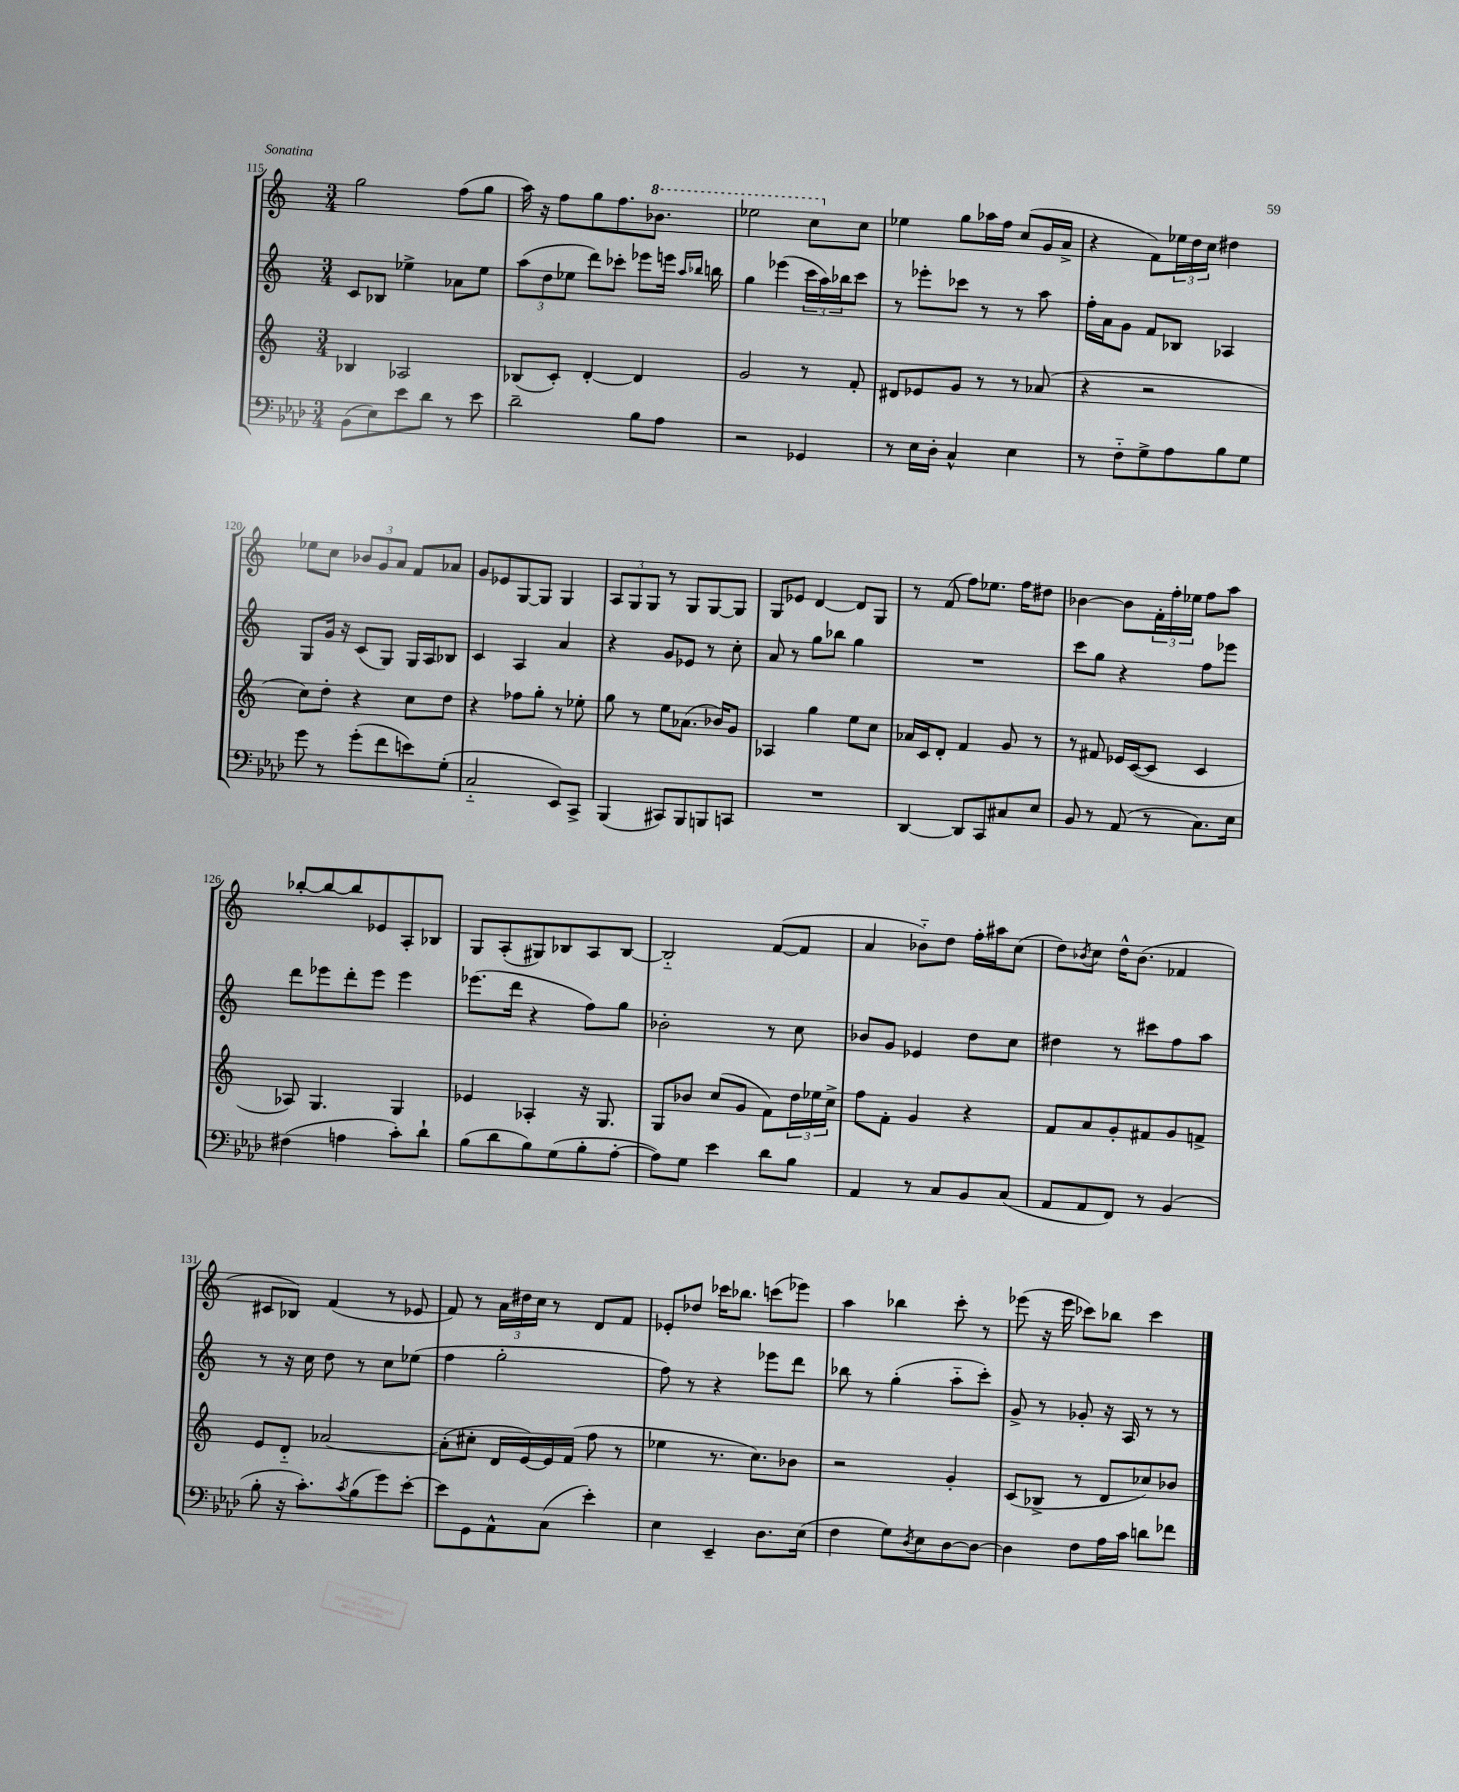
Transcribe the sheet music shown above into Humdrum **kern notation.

**kern	**kern	**kern	**kern
*part4	*part3	*part2	*part1
*staff4	*staff3	*staff2	*staff1
*clefF4	*clefG2	*clefG2	*clefG2
*k[b-e-a-d-]	*k[]	*k[]	*k[]
*M3/4	*M3/4	*M3/4	*M3/4
=115	=115	=115	=115
(8BB-\L	4B-X/	8c/L	2gg\
8E-\)	.	8B-X/J	.
8e-\	2A-X/	4ee-X^\	.
8d-\J	.	.	.
8r	.	8a-X\L	(8ff\L
8e-\	.	8ee-\J	8gg\J
=116	=116	=116	=116
2d-~\	(8B-X/L	(12aa\L	16aa\)
.	.	.	16r
.	.	12dd\	.
.	8c'/J)	.	8ff\L
.	.	12ee-X\J	.
.	[4d'/	8ddd\L)	8gg\
.	.	8ccc-X'\J	8.ff\
8B-\L	4d/]	8eee-X\L	.
*	*	*	*8va
.	.	.	8.bb-X\J
8A-\J	.	16eeen\Jk	.
.	.	16qqaa/LL	.
.	.	16qqbb-X/JJ	.
.	.	16bbn\	.
=117	=117	=117	=117
2r	2g/	4gg\	2eee-X\
.	.	(4eee-X\	.
4GG-X/	8r	24ccc\LL	8ccc\L
.	.	24aa\)	.
.	.	24bb-X\J	.
*	*	*	*X8va
.	8f'/	8ccc\J	8cc\J
=118	=118	=118	=118
8r	8d#X/L	8r	4ee-X\
16E-\LL	8e-X/	8eee-X'\L	.
16D-'\JJ	.	.	.
4C^^/	8g/J	8ccc-X\J	8gg\L
.	8r	8r	16aa-X\L
.	.	.	16ff\JJ
4E-\	8r	8r	(8cc/L
.	(8a-X/	8aa\	16g/L
.	.	.	16a^/JJ
=119	=119	=119	=119
8r	4r	16ff'\LL	4r
.	.	16a\J	.
8F\L	.	8g\J	.
8G^\	2r	8f/L	8f\L)
8A-\	.	8B-X/J	24ee-X\L
.	.	.	24dd\
.	.	.	24cc\JJ
8B-\	.	4A-X/	4dd#X\
8G\J	.	.	.
!!LO:LB:g=z
=120	=120	=120	=120
8g\	8cc\L)	8G/L	8ee-X\L
8r	8dd'\J	16g/Jk	8cc\J
.	.	16r	.
(8g'\L	4r	(8c/L	12b-X/L
.	.	.	12g/
8f\	.	8G/J)	.
.	.	.	12a/J
8en\)	8cc\L	16G/LL	8f/L
.	.	16A/J	.
(8G'\J	8dd\J	8B-X/J	8a-X/J
=121	=121	=121	=121
2C/	4r	4c/	8g/L
.	.	.	8e-X/
.	8ff-X\L	4A/	[8G/
.	8gg'\J	.	8G/J]
8EE-/L)	8r	4a/	4G/
8CC^/J	8ee-X'\	.	.
=122	=122	=122	=122
(4BBB-/	8gg\	4r	12A/L
.	.	.	12G/
.	8r	.	.
.	.	.	12G/J
8CC#X/L)	8ee\L	8g/L	8r
8BBB-/	(8.a-X\J	8e-X/J	8G/L
8BBBn/	.	8r	[8G/
.	16b-X/KL)	.	.
8CCn/J	8g/J	8cc'\	8G/J]
=123	=123	=123	=123
2.r	4A-X/	8a/	8G/L
.	.	8r	8e-X/J
.	4gg\	8gg\L	[4d/
.	.	8bb-X\J	.
.	8ee\L	4gg\	8d/L]
.	8cc\J	.	8G/J
=124	=124	=124	=124
[4DD-/	16a-X/LL	2.r	8r
.	16c/J	.	.
.	8d'/J	.	(8f/
8DD-/L]	4f/	.	8ff\L)
8CC/	.	.	8.ee-X\J
8C#X/	8g/	.	.
.	.	.	16ff\KL
8E-/J	8r	.	8dd#X\J
=125	=125	=125	=125
8BB-/	8r	8ccc\L	[4b-X\
8r	8f#X/	8gg\J	.
(8AA-/	16e-X/LL	4r	8b-\L]
.	([16c/J	.	.
8r	8c/J]	.	24f'\L
.	.	.	24ff'\
.	.	.	24ee-X\JJ
8.C\L)	4c/	8ff\L	8ff\L
.	.	8eee-X\J	8aa\J
16E-\Jk	.	.	.
!!LO:LB:g=z
=126	=126	=126	=126
(4F#X\	8A-X/)	8ddd\L	[8bb-X'/L
.	4.G/	8eee-X\	8bb-/_
4An\	.	8ddd'\	8bb-/]
.	.	8eee-\J	8e-X/
8c'\L)	4G/	4eee-\	8A'/
8d-`\J	.	.	8B-X/J
=127	=127	=127	=127
(8B-\L	4e-X/	(8.eee-X\L	8G/L
8d-\	.	.	(8A'/
.	.	16ddd\Jk	.
8B-\)	4A-X'/	4r	8G#X/)
(8G\	.	.	8B-X/
8B-'\	16r	8ff\L)	8A/
.	8.G/	.	.
[8A-'\J	.	8gg\J	[8B-/J
=128	=128	=128	=128
8A-\L])	8G/L	2b-X'\	2B-/]
8G\J	8b-X/J	.	.
4e-\	(8cc/L	.	.
.	8g/J	.	.
8d-\L	8f\L)	8r	([8f/L
8B-\J	24dd\L	8cc\	8f/J]
.	24ee-X\	.	.
.	24cc^\JJ	.	.
=129	=129	=129	=129
4AA-/	8ff\L	8b-X/L	4a/
.	8f'\J	8g/J	.
8r	4g/	4e-X/	8b-X\L)
8C/L	.	.	8dd\J
8BB-/	4r	8dd\L	16ff'\LL
.	.	.	16aa#X\J
(8C/J	.	8cc\J	(8cc\J
=130	=130	=130	=130
8AA-/L	8f/L	4dd#X\	8dd\L)
.	.	.	8qb-X/
8AA-/	8a/	.	8cc\J
8FF/J)	8g'/	8r	16dd^^\KL
.	.	.	(8.b-\J
8r	8f#X/	8ccc#X\L	.
(4BB-/	8g/	8ff\	4f-X/
.	8fn^/J	8aa\J	.
!!LO:LB:g=z
=131	=131	=131	=131
8B-'\	8e/L	8r	8c#X/L
16r	8d/J	16r	8B-X/J)
8.c'\L)	.	16cc\	.
.	[2a-X/	8dd\	(4f/
8qc/	.	.	.
(8B-\	.	8r	.
8g\)	.	8cc\L	8r
[8e-'\J	.	(8ee-X\J	8e-X/
=132	=132	=132	=132
8e-\L]	(8a-'\L]	4ff\	8f/)
8GG\	8cc#X'\J	.	8r
8AA-^^\	16d/LL	2gg'\	24a\LL
.	.	.	24dd#X\
.	[16e/)	.	.
.	.	.	24cc\JJ
(8C\J	16e/]	.	8r
.	(16f/JJ	.	.
4e-'\)	8ff\	.	8d/L
.	8r	.	8f/J
=133	=133	=133	=133
4E-\	4ee-X\	8ff\)	8e-X'/L
.	.	8r	8dd-X/J
4EE-~/	8.r	4r	16ccc-X\KL
.	.	.	8.bb-X\J
.	8.cc\L)	.	.
8.D-\L	.	8eee-X\L	(8cccn\L
.	8b-X\J	8ddd\J	8eee-X\J)
(16E-\Jk	.	.	.
=134	=134	=134	=134
4F\	2r	8bb-X\	4aa\
.	.	8r	.
8G\L)	.	(4gg'\	4bb-X\
8qD-/	.	.	.
8E-\	.	.	.
[8D-\	4g'/	8aa\L	8ccc'\
8D-\J_	.	8ccc'\J)	8r
=135	=135	=135	=135
4D-\]	(8c/L	8g^/	(8eee-X\
.	8B-X^/J	8r	16r
.	.	.	16eee-\
8F\L	8r	8g-X'/	8ccc-X\L)
16A-\L	8d/L	16r	8bb-X\J
16c\JJ	.	16A/	.
8dn\L	8cc-X/)	8r	4ccc-\
8f-X\J	8b-X/J	8r	.
==	==	==	==
*-	*-	*-	*-
